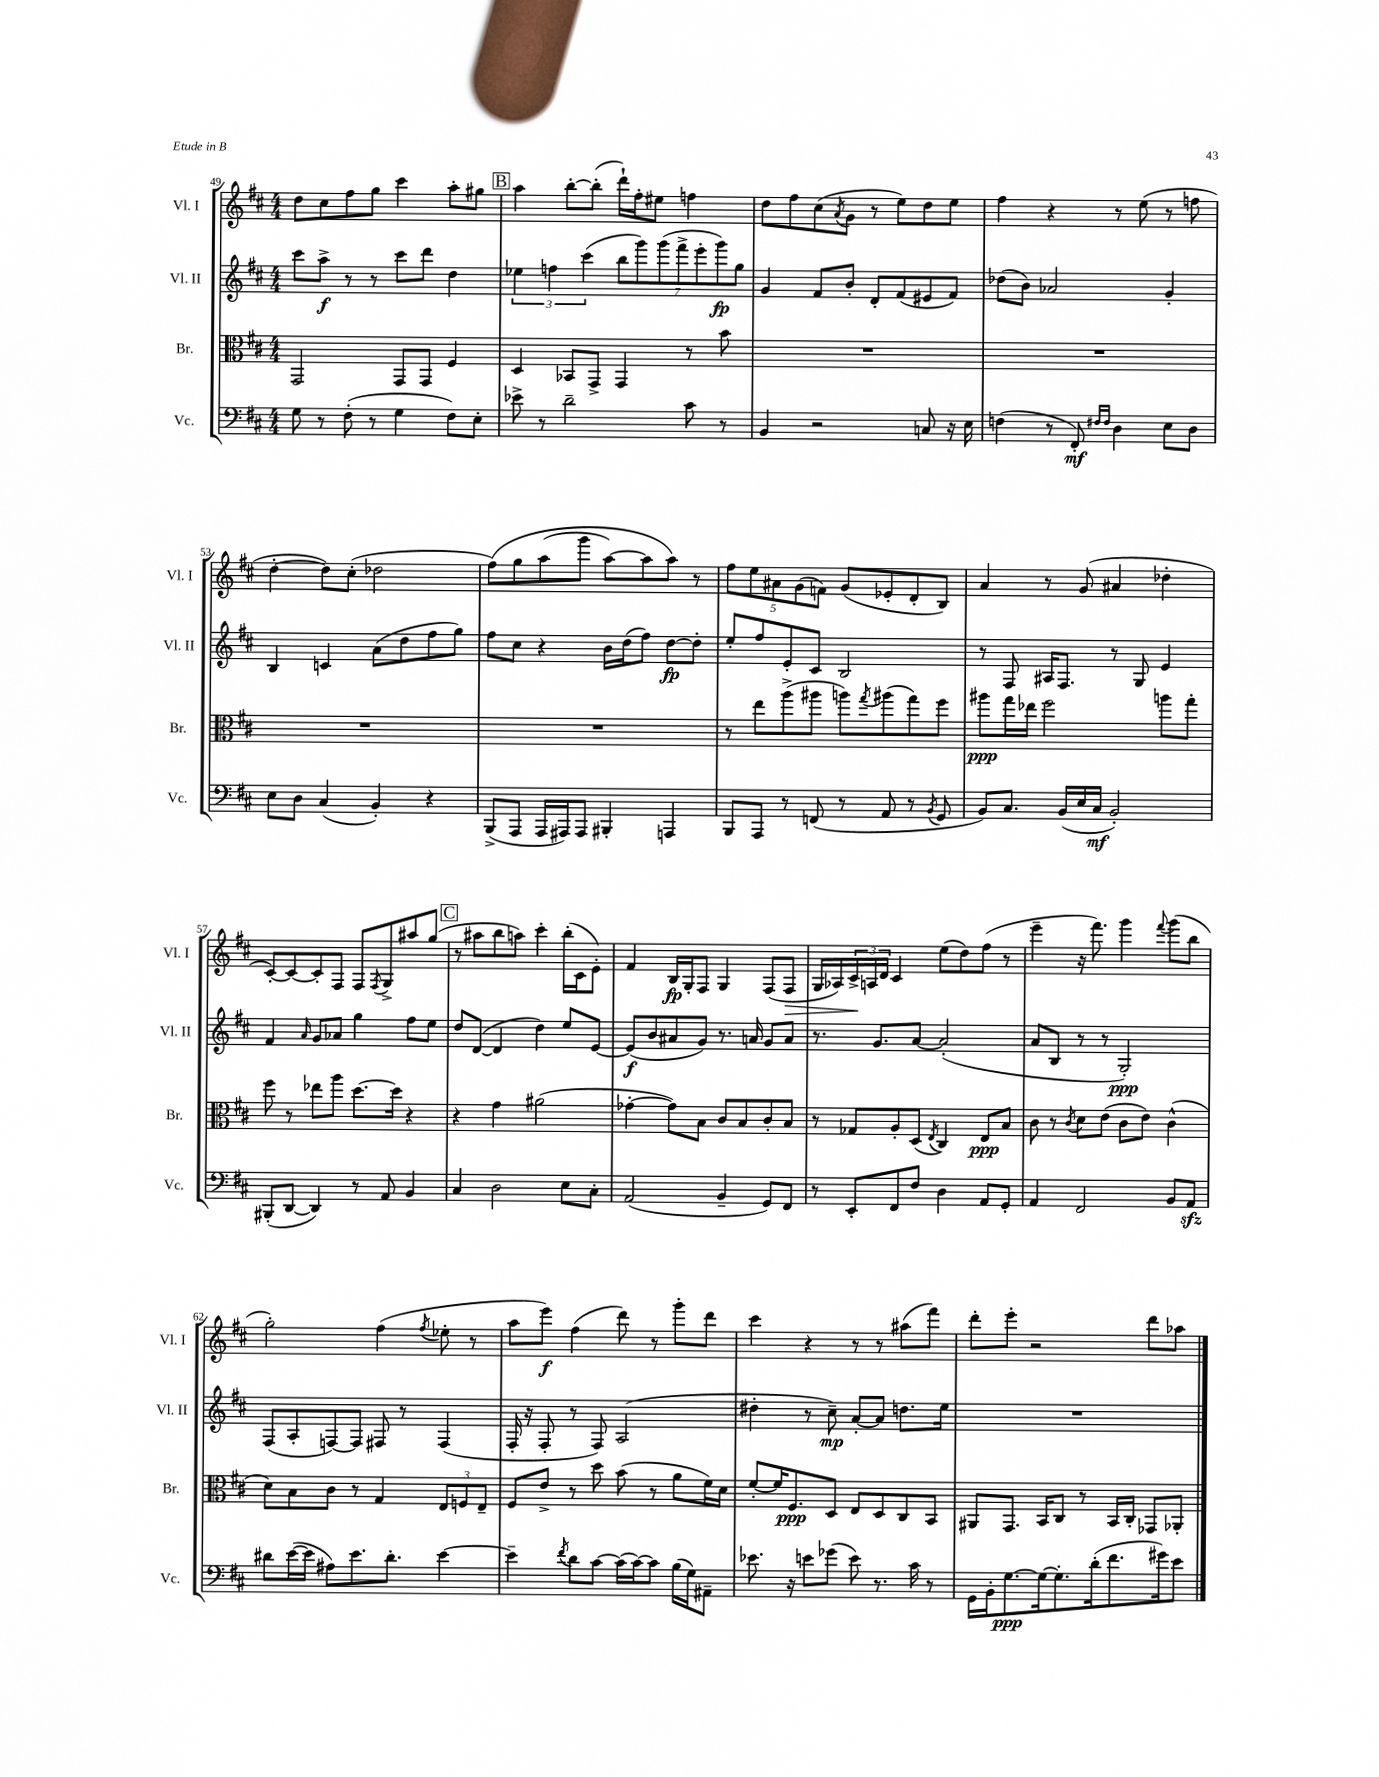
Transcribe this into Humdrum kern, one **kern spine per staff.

**kern	**dynam	**kern	**dynam	**kern	**dynam	**kern	**dynam
*part4	*part4	*part3	*part3	*part2	*part2	*part1	*part1
*staff4	*staff4	*staff3	*staff3	*staff2	*staff2	*staff1	*staff1
*I"Vc.	*	*I"Br.	*	*I"Vl. II	*	*I"Vl. I	*
*I'Vc.	*	*I'Br.	*	*I'Vl. II	*	*I'Vl. I	*
*clefF4	*	*clefC3	*	*clefG2	*	*clefG2	*
*k[f#c#]	*	*k[f#c#]	*	*k[f#c#]	*	*k[f#c#]	*
*M4/4	*	*M4/4	*	*M4/4	*	*M4/4	*
=49	=49	=49	=49	=49	=49	=49	=49
8G\	.	2GG/	.	8ccc#\L	.	8dd\L	.
8r	.	.	.	8aa^\J	f	8cc#\	.
(8F#'\	.	.	.	8r	.	8ff#\	.
8r	.	.	.	8r	.	8gg\J	.
4G\	.	8GG/L	.	8ccc#\L	.	4ccc#\	.
.	.	8GG/J	.	8ddd\J	.	.	.
8F#\L)	.	4F#/	.	4dd\	.	8aa'\L	.
8E'\J	.	.	.	.	.	8gg#X\J	.
!!LO:REH:place=s1:t=B
=50	=50	=50	=50	=50	=50	=50	=50
8e-X^\	.	4D/	.	6ee-X\	.	4aa\	.
8r	.	.	.	.	.	.	.
.	.	.	.	6ffn\	.	.	.
2d~\	.	8BB-X/L	.	.	.	[8bb'\L	.
.	.	.	.	(6ccc#\	.	.	.
.	.	8GG^/J	.	.	.	(8bb'\J]	.
.	.	4GG/	.	14bb\L	.	16ddd`\LL)	.
.	.	.	.	.	.	16ff#'\J	.
.	.	.	.	14ggg\)	.	.	.
.	.	.	.	.	.	8ee#X\J	.
.	.	.	.	(14ggg\	.	.	.
.	.	.	.	14fff#^\	.	.	.
8c#\	.	8r	.	.	.	4ffn\	.
.	.	.	.	14eee'\	.	.	.
.	.	.	.	14ggg\)	fp	.	.
8r	.	8b\	.	.	.	.	.
.	.	.	.	14gg\J	.	.	.
=51	=51	=51	=51	=51	=51	=51	=51
4BB/	.	1r	.	4g/	.	8dd\L	.
.	.	.	.	.	.	8ff#\	.
2r	.	.	.	8f#/L	.	(8cc#\	.
.	.	.	.	.	.	8qa/	.
.	.	.	.	8b'/J	.	8g\J	.
.	.	.	.	8d'/L	.	8r	.
.	.	.	.	(8f#/	.	8ee\L)	.
8Cn/	.	.	.	8e#X/	.	8dd\	.
16r	.	.	.	8f#/J)	.	8ee\J	.
16E\	.	.	.	.	.	.	.
=52	=52	=52	=52	=52	=52	=52	=52
(4Fn\	.	1r	.	(8dd-X\L	.	4ff#\	.
.	.	.	.	8b\J)	.	.	.
8r	.	.	.	2a-X/	.	4r	.
8FF#'/)	mf	.	.	.	.	.	.
16qqF#X/LL	.	.	.	.	.	.	.
16qqF#/JJ	.	.	.	.	.	.	.
4D\	.	.	.	.	.	8r	.
.	.	.	.	.	.	(8ee\	.
8E\L	.	.	.	4g'/	.	8r	.
8D\J	.	.	.	.	.	8ffn\	.
!!LO:LB:g=z
=53	=53	=53	=53	=53	=53	=53	=53
8E\L	.	1r	.	4B/	.	[4dd'\	.
8D\J	.	.	.	.	.	.	.
(4C#/	.	.	.	4cn/	.	8dd\L])	.
.	.	.	.	.	.	(8cc#'\J	.
4BB'/)	.	.	.	(8a\L	.	2dd-X\	.
.	.	.	.	8dd\	.	.	.
4r	.	.	.	8ff#\	.	.	.
.	.	.	.	8gg\J)	.	.	.
=54	=54	=54	=54	=54	=54	=54	=54
(8BBB^/L	.	1r	.	8ff#\L	.	(8ff#\L)	.
8AAA/J	.	.	.	8cc#\J	.	8gg\	.
16AAA/LL	.	.	.	4r	.	(8aa\	.
16AAA#X/J)	.	.	.	.	.	.	.
8AAA#/J	.	.	.	.	.	8ggg\J	.
4BBB#X'/	.	.	.	16b\LL	.	[8aa\L)	.
.	.	.	.	(16dd\J	.	.	.
.	.	.	.	8ff#\J)	.	8aa\]	.
4AAAn/	.	.	.	[8dd\L	fp	8aa\J)	.
.	.	.	.	8dd'\J]	.	8r	.
=55	=55	=55	=55	=55	=55	=55	=55
8BBB/L	.	8r	.	8ee'/L	.	10ff#\L	.
.	.	.	.	.	.	10ee\	.
8AAA/J	.	8ee\L	.	8ff#/	.	.	.
.	.	.	.	.	.	10a#X\	.
8r	.	(8aa^\	.	8e'/	.	.	.
.	.	.	.	.	.	(10g\	.
(8FFn/	.	8aa#X\J	.	8c#/J	.	.	.
.	.	.	.	.	.	10fn\J)	.
8r	.	8aan\L)	.	2B/	.	(8g/L	.
.	.	8qgg/	.	.	.	.	.
8AA/	.	(8aa#X\	.	.	.	8e-X'/	.
8r	.	8gg\)	.	.	.	8d'/	.
8qBB/	.	.	.	.	.	.	.
8GG/	.	8ff#\J	.	.	.	8B/J)	.
=56	=56	=56	=56	=56	=56	=56	=56
8BB/L)	.	8aa#X\L	ppp	8r	.	4a/	.
8.C#/J	.	16gg\L	.	8F#/	.	.	.
.	.	16ee-X\JJ	.	.	.	.	.
.	.	2ff#\	.	16A#X/KL	.	8r	.
(16BB/LL	.	.	.	8.F#/J	.	.	.
16E/	.	.	.	.	.	(8g/	.
16C#/JJ	mf	.	.	.	.	.	.
2BB'/)	.	.	.	8r	.	4a#X/	.
.	.	.	.	8G/	.	.	.
.	.	8aan\L	.	4e/	.	4dd-X'\	.
.	.	8gg'\J	.	.	.	.	.
!!LO:LB:g=z
=57	=57	=57	=57	=57	=57	=57	=57
(8BBB#X'/L	.	8ff#\	.	4f#/	.	[8c#'/L)	.
[8DD/J	.	8r	.	.	.	8c#/_	.
.	.	.	.	16qqa/	.	.	.
4DD/])	.	8ee-X\L	.	8g/L	.	8c#'/]	.
.	.	8aa\J	.	8a-X/J	.	8F#/J	.
8r	.	[8.dd\L	.	4gg\	.	8F#/L	.
.	.	.	.	.	.	8qF#/	.
8AA/	.	.	.	.	.	8G^/	.
.	.	16dd\Jk]	.	.	.	.	.
4BB/	.	4r	.	8ff#\L	.	8aa#X/	.
.	.	.	.	8ee\J	.	(8gg/J	.
!!LO:REH:place=s1:t=C
=58	=58	=58	=58	=58	=58	=58	=58
4C#/	.	4r	.	8dd/L	.	8r	.
.	.	.	.	([8d/J	.	8aa#X\L	.
2D\	.	4g\	.	4d/]	.	8bb\	.
.	.	.	.	.	.	8aan\J)	.
.	.	(2a#X\	.	4dd\)	.	4ccc#'\	.
8E\L	.	.	.	8ee/L	.	(16bb'\LL	.
.	.	.	.	.	.	16c#\J	.
8C#'\J	.	.	.	[8e/J	.	8e'\J)	.
=59	=59	=59	=59	=59	=59	=59	=59
(2AA/	.	[4g-X'\	.	(8e/L]	f	4f#/	.
.	.	.	.	8b/	.	.	.
.	.	8g-\L])	.	8a#X/	.	16B/LL	fp
.	.	.	.	.	.	16G'/J	.
.	.	8B\J	.	8g/J)	.	8F#/J	.
4BB~/	.	8c#/L	.	8.r	.	4G/	.
.	.	8B/	.	.	.	.	.
.	.	.	.	16an/	.	.	.
8GG/L)	.	8c#'/	.	8g/L	.	(8F#/L	.
!	!	!	!	!	!	!	!LO:HP:b
8FF#/J	.	8B/J	.	8a/J	.	8F#/J	>
=60	=60	=60	=60	=60	=60	=60	=60
8r	.	8r	.	8.r	.	16G/LL	.
.	.	.	.	.	.	16A-X/)	.
8EE'/L	.	8G-X/L	.	.	.	24c#^/	.
.	.	.	.	.	.	24An/	]
.	.	.	.	8.g/L	.	.	.
.	.	.	.	.	.	24d/JJ	.
8FF#/	.	8A'/	.	.	.	4c#/	.
8F#/J	.	(8D/J	.	[8a/J	.	.	.
.	.	8qE/	.	.	.	.	.
4D\	.	4C#/)	.	(2a'/]	.	(8ee\L	.
.	.	.	.	.	.	8dd\)	.
8AA/L	.	8E/L	ppp	.	.	(8ff#\J	.
8GG'/J	.	8B/J	.	.	.	8r	.
=61	=61	=61	=61	=61	=61	=61	=61
4AA/	.	8c#\	.	8a/L	.	4eee~\	.
.	.	8r	.	8B/J	.	.	.
.	.	8qc#/	.	.	.	.	.
2FF#/	.	8d\L	.	8r	.	16r	.
.	.	.	.	.	.	8.fff#\)	.
.	.	(8e\J	.	8r	.	.	.
.	.	8c#\L	.	2G'/)	ppp	4ggg\	.
.	.	8e\J)	.	.	.	.	.
.	.	.	.	.	.	8qqfff#/	.
8BB/L	.	(4c#^^\	.	.	.	(8ggg\L	.
8AAzz/J	.	.	.	.	.	8bb\J	.
!!LO:LB:g=z
=62	=62	=62	=62	=62	=62	=62	=62
8d#X\L	.	8d\L)	.	(8F#/L	.	2gg'\)	.
([16e\L	.	8B\	.	8A'/	.	.	.
16e\JJ]	.	.	.	.	.	.	.
8A#X\L)	.	8c#\J	.	[8Fn/)	.	.	.
8.e\	.	8r	.	8F/J]	.	.	.
.	.	4G/	.	8F#X/	.	(4ff#\	.
8.d#'\J	.	.	.	.	.	.	.
.	.	.	.	8r	.	.	.
.	.	.	.	.	.	8qff#/	.
[4e\	.	12E/L	.	(4F#/	.	8ee-X'\	.
.	.	12Fn/	.	.	.	.	.
.	.	.	.	.	.	8r	.
.	.	12E~/J	.	.	.	.	.
=63	=63	=63	=63	=63	=63	=63	=63
4e~\]	.	8F#/L	.	16F#'/	.	8aa\L	.
.	.	.	.	16r	.	.	.
.	.	8e^/J	.	8F#'/	.	8eee\J)	f
8qf#/	.	.	.	.	.	.	.
8d\L	.	8r	.	8r	.	(4ff#\	.
[8c#\J	.	8dd\	.	8F#/)	.	.	.
(16c#\LL]	.	(8b\	.	(2A/	.	8ddd\)	.
[16c#\J)	.	.	.	.	.	.	.
8c#\J]	.	8r	.	.	.	8r	.
(16B\LL	.	8a\L	.	.	.	8ggg'\L	.
16G\J)	.	.	.	.	.	.	.
8AA#X~\J	.	16f#\L)	.	.	.	8ddd\J	.
.	.	16d\JJ	.	.	.	.	.
=64	=64	=64	=64	=64	=64	=64	=64
8.e-X\	.	[8f#'/L	.	4dd#X'\	.	4ccc#\	.
.	.	16f#/K]	.	.	.	.	.
16r	.	8.F#/	ppp	.	.	.	.
8en\L	.	.	.	8r	.	4r	.
(8g-X\J	.	8D/J	.	8cc#~\)	mp	.	.
8e\)	.	8E/L	.	[8a'/L	.	8r	.
8.r	.	8D/	.	8a/J]	.	8r	.
.	.	8C#/	.	8.ddn\L	.	(8aa#X\L	.
16c#\	.	.	.	.	.	.	.
8r	.	8BB/J	.	.	.	8fff#\J)	.
.	.	.	.	16ee\Jk	.	.	.
=65	=65	=65	=65	=65	=65	=65	=65
16GG\LL	.	8AA#X/L	.	1r	.	8ddd'\L	.
16BB'\J	.	.	.	.	.	.	.
[8.G\	ppp	8.GG/J	.	.	.	8eee'\J	.
.	.	.	.	.	.	2r	.
16G\k_	.	16BB/KL	.	.	.	.	.
8.G'\]	.	8C#/J	.	.	.	.	.
.	.	8r	.	.	.	.	.
(16d'\k	.	.	.	.	.	.	.
8.f#\	.	16BB/LL	.	.	.	.	.
.	.	16C#'/JJ	.	.	.	.	.
.	.	8GG-X/L	.	.	.	8ddd\L	.
16g#X\k)	.	.	.	.	.	.	.
8e\J	.	8AA-X'/J	.	.	.	8aa-X\J	.
==	==	==	==	==	==	==	==
*-	*-	*-	*-	*-	*-	*-	*-
